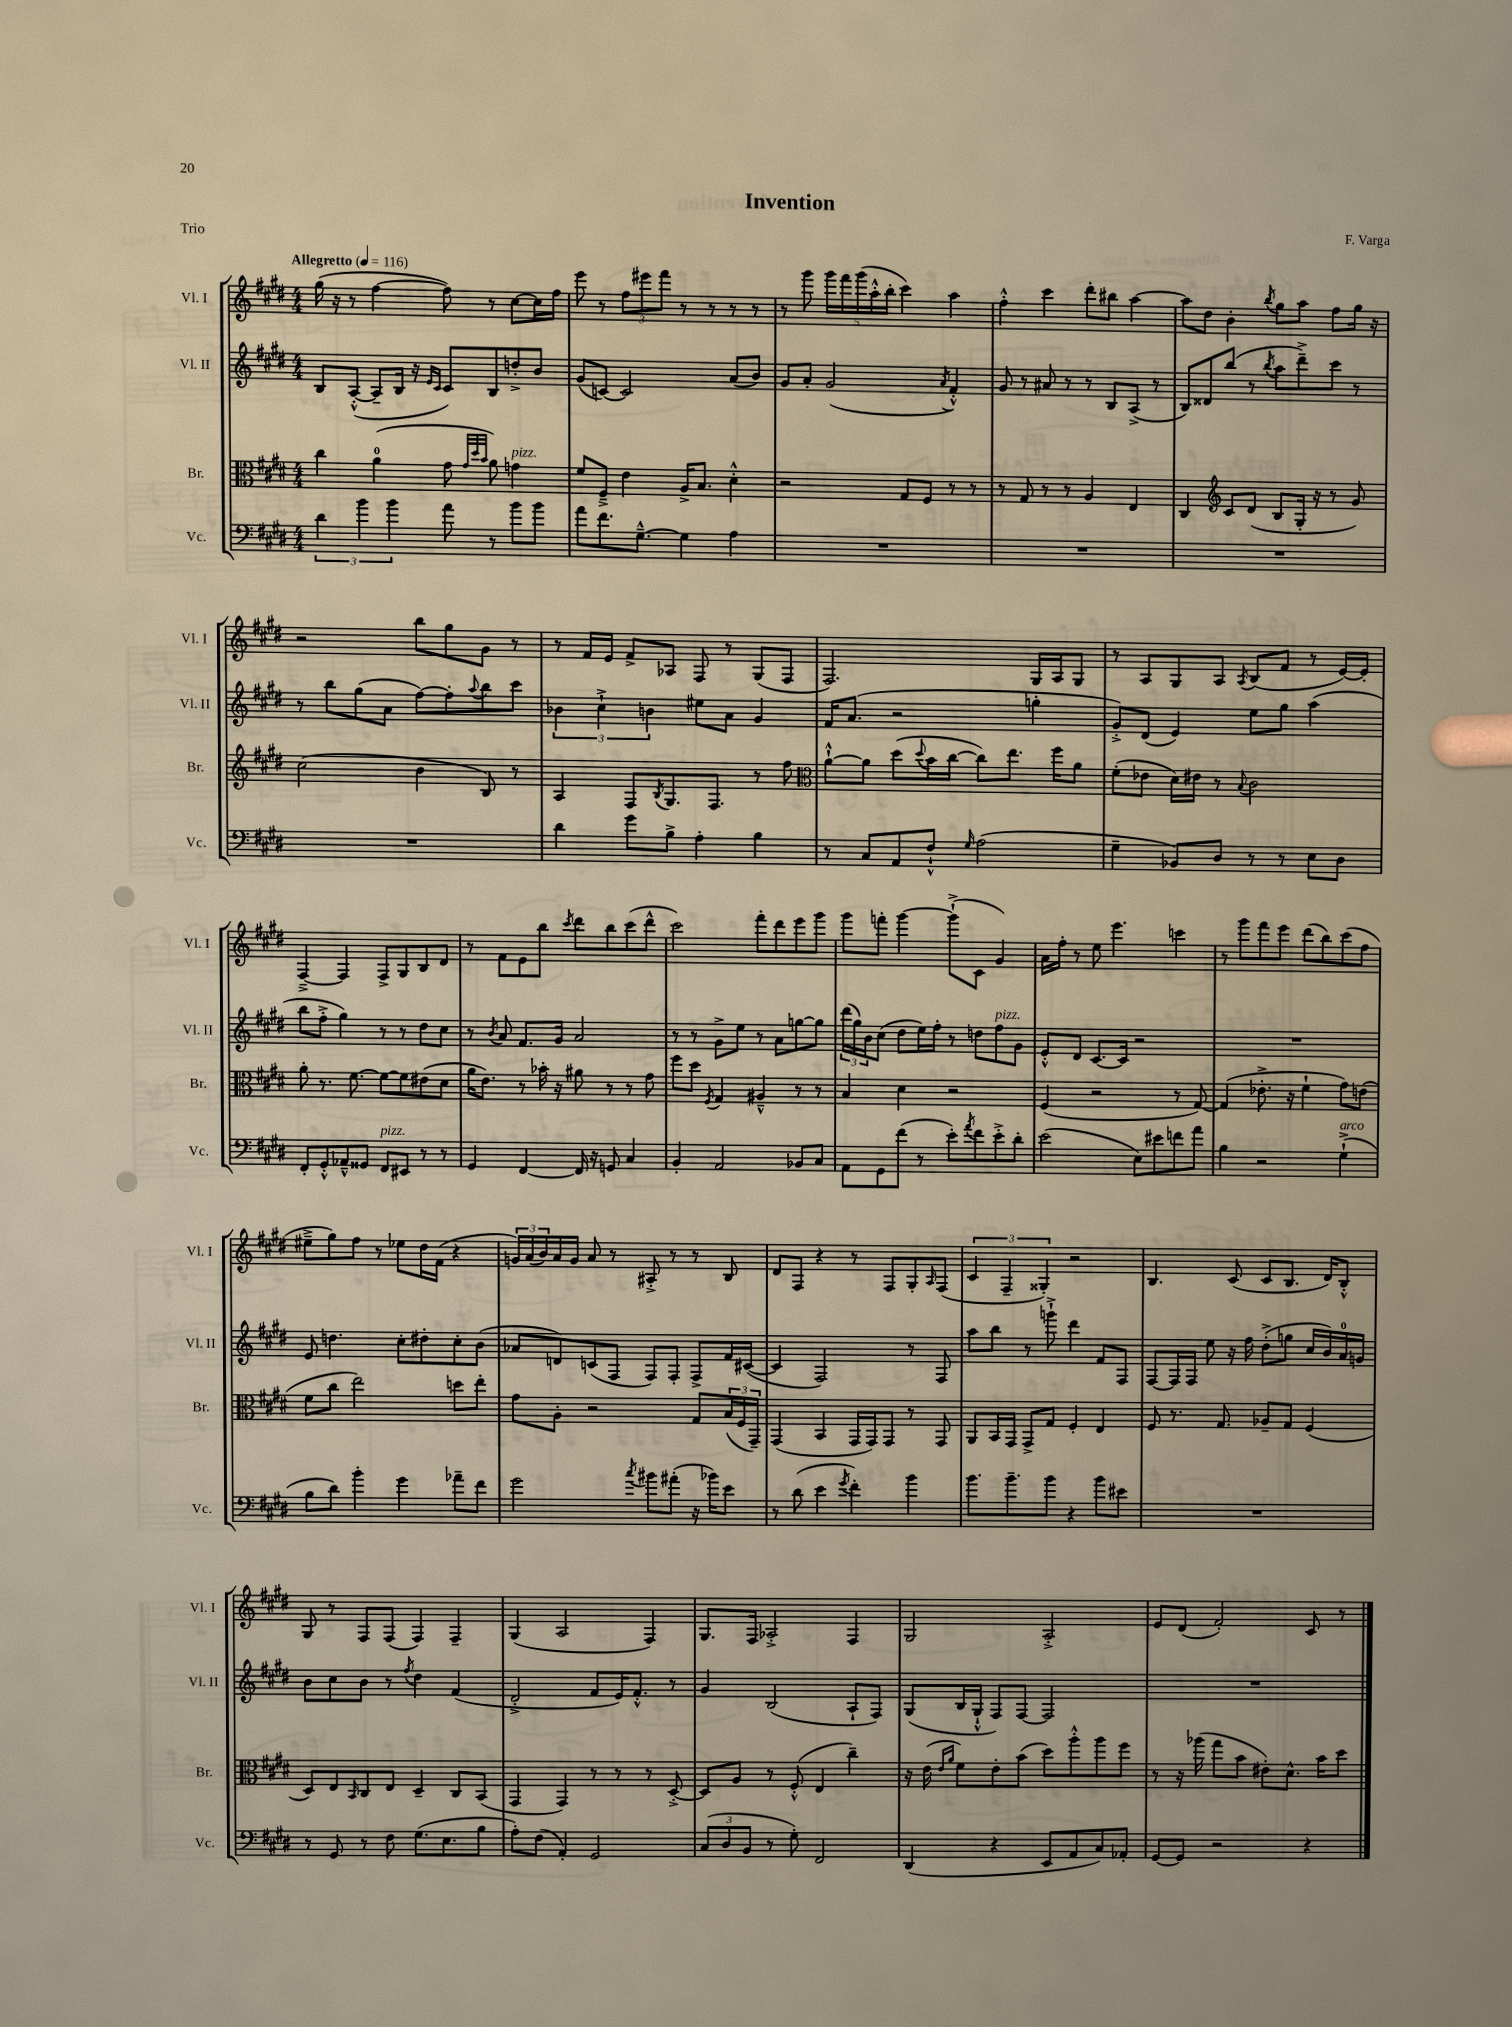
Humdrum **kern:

**kern	**kern	**kern	**kern
*staff4	*staff3	*staff2	*staff1
*clefF4	*clefC3	*clefG2	*clefG2
*k[f#c#g#d#]	*k[f#c#g#d#]	*k[f#c#g#d#]	*k[f#c#g#d#]
*M4/4	*M4/4	*M4/4	*M4/4
*MM116	*MM116	*MM116	*MM116
6d#\	4cc#\	8B/L	(16gg#\
.	.	.	16r
.	.	([8A'^^/J	8r
6b\	.	.	.
.	(4a\	8A~/]L	[4ff#\
6b\	.	.	.
.	.	16B/Jk	.
.	.	16r	.
.	.	16qqe/LL	.
.	.	16qqc#/JJ	.
8a\	8g#\	8c#/L)	8ff#\])
.	32qqg#/LLL	.	.
.	32qqdd#/	.	.
.	32qqb/JJJ	.	.
8r	8a\)	8B/	8r
8b\L	4g\	8dd'^/	[8cc#\L
8b\J	.	8b/J	16cc#\]L
.	.	.	16ff#\JJ
=	=	=	=
8a\L	8f#/L	(8g#/L	8eee\
8.f#\	8F#~^/J	[8c/J)	8r
.	4e\	2c/]	12ff#\L
[8.G#~^^\J	.	.	.
.	.	.	12eee#\
.	.	.	12fff#\J
4G#\]	16A^/LK	.	8r
.	8.B/J	.	.
.	.	.	8r
4A\	4d#'^^\	(8a/L	8r
.	.	8b/J)	8r
=	=	=	=
1r	2r	8g#/L	8r
.	.	8a'/J	8ggg#\
.	.	(2g#/	20ggg#\LL
.	.	.	20fff#\
.	.	.	(20ggg#\
.	.	.	20aa'^^\
.	.	.	20bb'\JJ
.	8G#/L	.	4ccc#\)
.	8F#/J	.	.
.	.	8qa/	.
.	8r	4f#'^^/)	4aa\
.	8r	.	.
=	=	=	=
1r	8r	8g#/	4ff#'^^\
.	8G#/	8r	.
.	8r	8a#/	4ccc#\
.	8r	8r	.
.	4A/	8r	8ddd#'\L
.	.	8B/L	8bb#\J
.	4E/	(8A^/J	[4aa\
.	.	8r	.
=	=	=	=
1r	4C#/	8B/L)	8aa\]L
.	.	8d##/	8dd#\J
*	*clefG2	*	*
.	8c#/L	(8bb/J	4b'\
.	(8d#/J	8r	.
.	.	8qbb/	8qbb/
.	8B/L	8aa\L	8gg#\L
.	16G#'/Jk	8ddd#~^\)	8aa\J
.	16r	.	.
.	8r	8ccc#\J	8ff#\L
.	8g#/)	8r	16gg#\Jk
.	.	.	16r
=	=	=	=
1r	(2cc#\	8r	2r
.	.	8bb\L	.
.	.	(8gg#\	.
.	.	8a\J	.
.	4b\	[8ff#\L)	8bb\L
.	.	8ff#'\]	8gg#\
.	.	8qqaa/	.
.	8B/)	8bb\	8g#\J
.	8r	8ccc#\J	8r
=	=	=	=
4d#\	4A/	6b-\	8r
.	.	.	16f#/LL
.	.	6cc#`^\	.
.	.	.	16e/JJ
8g#\L	8F#/L	.	8f#^/L
.	.	6b\	.
.	8qB/	.	.
8B^\J	8.G#/	.	8A-/J
4A'\	.	8ee#\L	8F#/
.	8.F#/J	.	.
.	.	8a\J	8r
4B\	8r	4g#/	(8G#/L
.	8ff#\	.	8F#/J
=	=	=	=
*	*clefC3	*	*
8r	[8a`^^\L	16f#/LK	2.F#/)
.	.	(8.a/J	.
8C#/L	8a\]J	.	.
8AA/	(8dd#\L	2r	.
.	8qqdd#/	.	.
8F#`^^/J	16b\L	.	.
.	[16cc#\JJ	.	.
16qqG#/	.	.	.
(2A\	8cc#\]L)	.	.
.	8.ee\J	.	.
.	.	4gg'\	16G#/LL
.	16ff#\LK	.	16A/J
.	8a\J	.	8G#/J
=	=	=	=
4G#~\	(8f#'\L	8g#'^/L)	8r
.	8e-\J	(8d#/J	8A/L
8BB-/L)	16d#\LL)	4e/)	8G#/
.	16e#\JJ	.	.
8D#/J	8r	.	8A/J
.	8qqB/	.	8qA/
8r	2c#\	8ee\L	(8B/L
8r	.	8gg#\J	8f#/J
8E\L	.	(4aa\	8r
8D#\J	.	.	[16e/LL)
.	.	.	16e'/]JJ
=	=	=	=
8FF#'/L	8a'\	8bb\L	[4F#~^/
8GG#'^^/	8.r	8ff#'^\J	.
8AA-~^^/	.	4gg#\)	4F#/]
.	[8.f#\	.	.
8GG##/J	.	.	.
8FF#/L	8f#\_L	8r	8F#^/L
8EE#/J	8f#\]	8r	8G#/
8r	(8e#\	8dd#\L	8B/
8r	8d#\J	8cc#\J	8d#/J
=	=	=	=
4GG#/	16a\LK	8r	8r
.	8.e\J)	.	.
.	.	8qb/	.
.	.	8a/	8f#\L
[4FF#/	8r	8.f#/L	8e\
.	16b-'\	.	8bb\J
.	16r	16g#/Jk	.
.	.	.	8qccc#/
16FF#/]	8a#\	2a/	8ddd#\L
16r	.	.	.
8GG/	8r	.	8bb\
4C#/	8r	.	(8ccc#\
.	8g#\	.	8ddd#^^\J
=	=	=	=
4BB'/	8ff#\L	8r	2ccc#\)
.	8dd#\J	8r	.
.	8qF#/	.	.
2AA/	4G#/	8g#^\L	.
.	.	8ee\J	.
.	4A#~^^/	8r	8fff#'\L
.	.	8a\L	8ddd#\
8BB-/L	8r	[8gg\	8eee\
8C#/J	8r	8gg\]J	8ggg#\J
=	=	=	=
8AA\L	4B/	(24ddd#\LL	8ggg#\L
.	.	24gg#\)	.
.	.	24b\J	.
8GG#\	.	(8cc#\J	8fff'\J
(8f#\J	4d#\	8dd#\L	[4ggg#\
8r	.	16ee\L)	.
.	.	16ff#'\JJ	.
8e'\L)	2r	8r	(8ggg#`^\]L
8qa/	.	.	.
8f#\	.	8dd\L	8c#\J
8e'^\	.	8ff#\	4g#/)
8d#'\J	.	8g#\J	.
=	=	=	=
(2e\	(4F#/	8e'^^/L	16a\LL
.	.	.	16ff#'\JJ
.	.	8d#/J	8r
.	2r	[8.c#/L	8ee\
.	.	.	4.eee\
.	.	16c#/]Jk	.
8E\L)	.	2r	.
8e#\	.	.	.
8f\	8r	.	4ccc\
8a\J	[8G#/)	.	.
=	=	=	=
4B\	(4G#/]	1r	8r
.	.	.	8ggg#\L
2r	8.e-'^\	.	8fff#\
.	.	.	8eee\J
.	16r	.	.
.	4f#`\	.	(8ddd#\L
.	.	.	8bb\)
(4G#`^\	8g#\L)	.	(8ccc#\
.	(8e\J	.	8ff#\J
=	=	=	=
8B\L	8f#\L	8e/	8ee#~^\L
8d#\J)	8cc#\J	4.dd\	8gg#\)
4b'\	2ee\)	.	8ff#\J
.	.	.	8r
4g#\	.	8cc#'\L	8ee-\L
.	.	8dd#'\	16dd#\L
.	.	.	(16f#\JJ
8a-~\L	8dd\L	8cc#'\	4r
8f#\J	8ee'\J	(8b\J	.
=	=	=	=
2g#\	8g#\L	8a-/L	24g/LL)
.	.	.	(24a/
.	.	.	24b/)
.	8A'\J	8d/)	16a/
.	.	.	16g/JJ
.	2r	(8c/	8a/
.	.	8F#/J	8r
8qcc#/	.	.	.
8b#\L	.	8F#/L)	8A#'^/
(8a#'\J	.	8F#'/J	8r
16r	8G#/L	8F#^/L	8r
16b-\LK)	.	.	.
8e\J	(24B/L	16f#/L	8B/
.	24F#/	.	.
.	.	([16c#/JJ	.
.	24GG#~/JJ)	.	.
=	=	=	=
8r	(4GG#/	4c#/]	8d#/L
(8d#\	.	.	8F#/J
4e\	4BB/	2F#/)	4r
8qg#/	.	.	.
4f#'\)	16GG#/LL	.	8r
.	16GG#/J)	.	.
.	8GG#/J	.	8F#/L
4b\	8r	8r	8G#'/
.	.	.	16qqA/
.	8GG#/	8F#/	(8F#/J
=	=	=	=
8.b\L	8AA/L	8aa\L	6c#/
.	16BB/L	8bb\J	.
.	.	.	6F#~/
8.b~\	16GG#/JJ	.	.
.	8GG#^/L	8r	.
.	.	.	6G##'/)
8b\J	8G#/J	8ggg`^\	.
4r	4F#'/	4ddd#\	2r
8b\L	4E/	8f#/L	.
8e#\J	.	8F#/J	.
=	=	=	=
1r	8F#/	[8F#/L	4.B/
.	8.r	16F#/]L	.
.	.	16F#/JJ	.
.	.	8ee\	.
.	8.G#/	.	.
.	.	16r	(8c#/
.	.	16ff#\	.
.	8A-~/L	(8dd#'^\L	8c#/L
.	8G#/J	8gg\J	8.B/J
.	(4F#/	16cc#/LL	.
.	.	16b/)	16d#/LK)
.	.	16a/	8B'^^/J
.	.	16g/JJ	.
=	=	=	=
8r	8D#/L)	8b\L	8G#/
8GG#/	8E/	8cc#\	8r
.	16qqBB/	.	.
8r	8C#/	8b\J	8F#/L
8F#\	8E/J	8r	(8F#/J
.	.	8qff#/	.
(8.G#\L	4D#~/	4dd#\	4F#/)
8.E\	.	.	.
.	8C#/L	(4f#/	4F#~/
8B\J	(8BB/J	.	.
=	=	=	=
8A'\L)	4GG#/	2d#'^/	(4G#/
(8F#\J	.	.	.
4AA'/)	4GG#/)	.	2A/
2GG#/	8r	8f#/L	.
.	8r	16e/K)	.
.	.	8.f#'^^/J	.
.	8r	.	4F#/)
.	[8D#'^/	8r	.
=	=	=	=
(12C#/L	8D#/]L	4g#/	8.G#/L
12D#/	.	.	.
.	8A/J	.	.
12BB/J	.	.	.
.	.	.	16F#/Jk
8r	8r	(2B/	2A-'^/
8G#'\)	(8F#'^^/	.	.
2FF#/	4E/	.	.
.	4cc#~\)	8A`/L	4F#/
.	.	8F#/J)	.
=	=	=	=
(4DD#/	16r	(8G#/L	2G#/
.	(16e\	.	.
.	16qqe/LL	.	.
.	16qqa/JJ	.	.
.	8f#\L)	16B/L	.
.	.	16G#`^^/JJ	.
4r	8e'\	8F#/L)	.
.	(8b\J	[8F#/J	.
8EE/L	8dd#\L)	2F#/]	2A'^/
8AA/	8aa'^^\	.	.
8C#/)	8aa\	.	.
8AA-'/J	8ff#\J	.	.
=	=	=	=
[8GG#/L	8r	1r	8e/L
8GG#/]J	16r	.	(8d#/J
.	(16aa-\	.	.
2r	8gg#\L	.	2f#'/)
.	8b\J	.	.
.	8e#'\L)	.	.
.	8.d#^^\J	.	.
4r	.	.	8c#/
.	16b\LK	.	.
.	8dd#\J	.	8r
==	==	==	==
*-	*-	*-	*-
